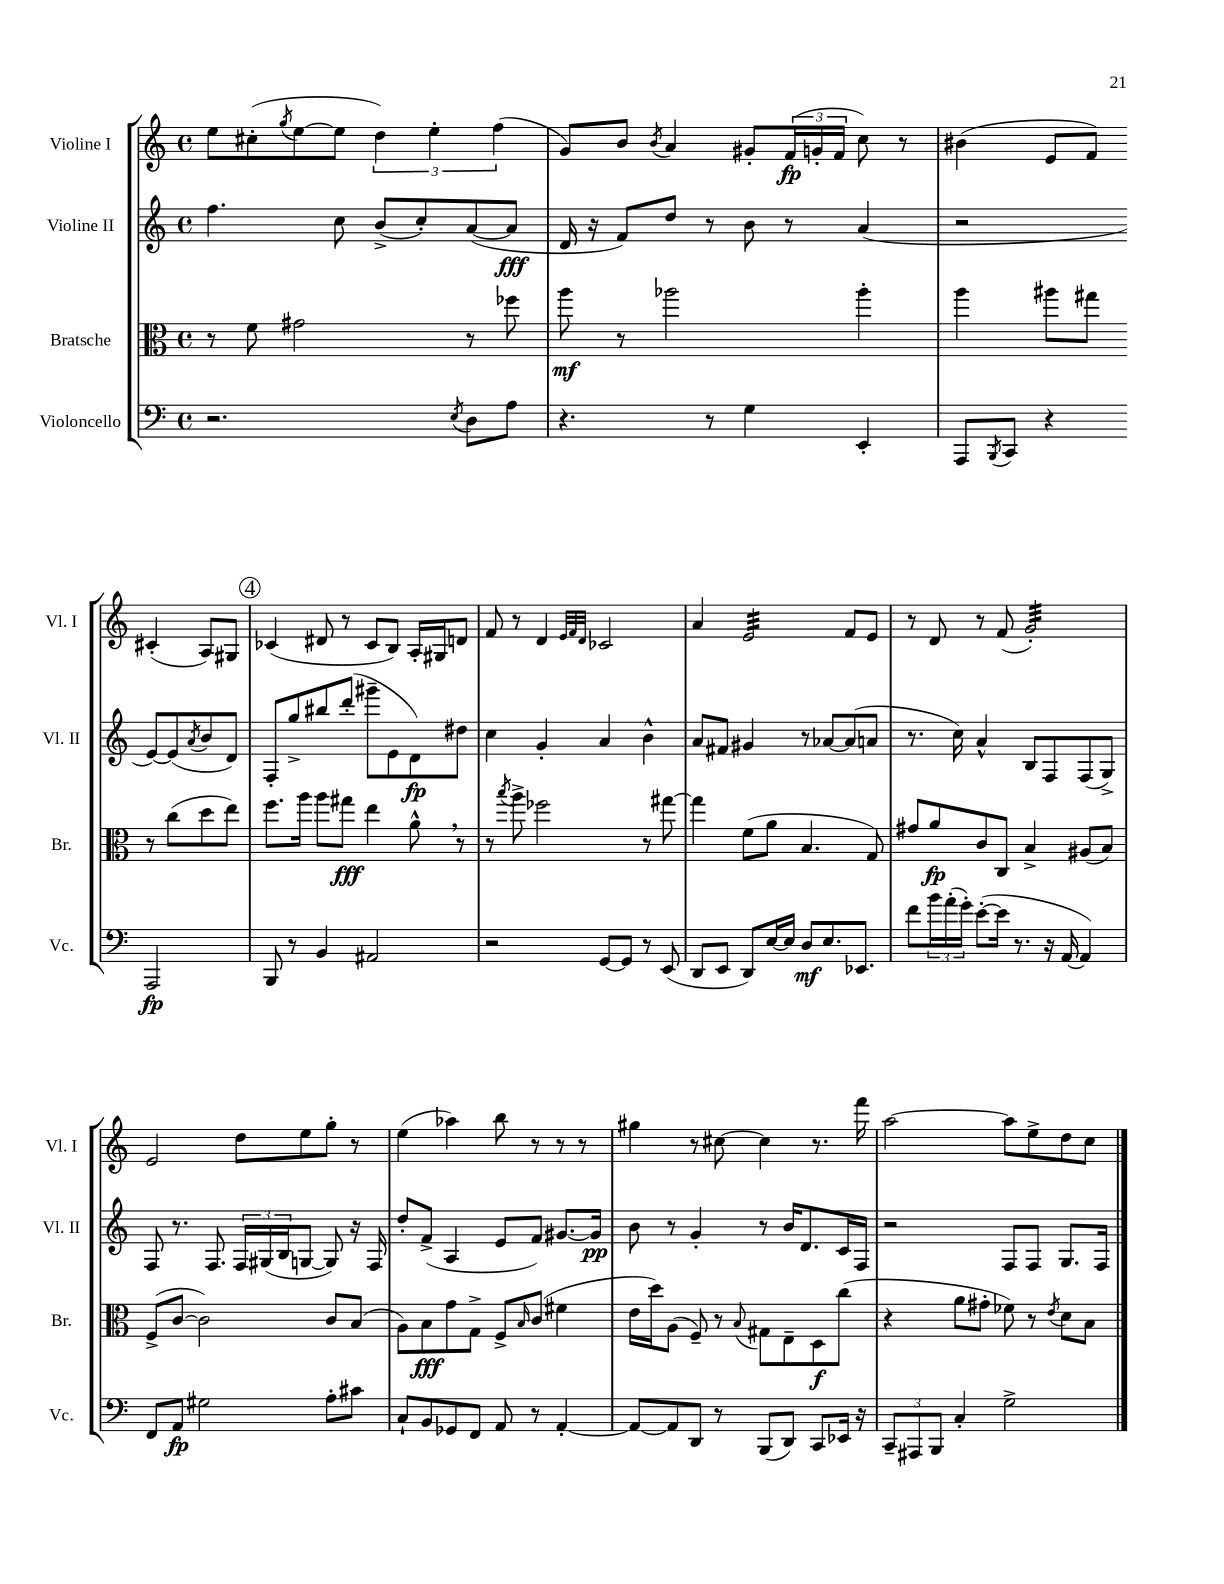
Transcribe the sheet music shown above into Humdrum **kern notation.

**kern	**kern	**kern	**kern
*staff4	*staff3	*staff2	*staff1
*clefF4	*clefC3	*clefG2	*clefG2
*k[]	*k[]	*k[]	*k[]
*M4/4	*M4/4	*M4/4	*M4/4
*met(c)	*met(c)	*met(c)	*met(c)
2.r	8r	4.ff\	8ee\L
.	8f\	.	(8cc#'\
.	.	.	8qgg/
.	2g#\	.	[8ee\
.	.	8cc\	8ee\]J
.	.	(8b^/L	6dd\)
.	.	8cc'/)	.
.	.	.	6ee'\
8qE/	.	.	.
8D\L	8r	([8a/	.
.	.	.	(6ff\
8A\J	8ff-\	8a/]J	.
=	=	=	=
4.r	8aa\	16d/	8g/L)
.	.	16r	.
.	8r	8f/L)	8b/J
.	.	.	8qb/
.	2aa-\	8dd/J	4a/
8r	.	8r	.
4G\	.	8b\	8g#'/L
.	.	8r	(24f/L
.	.	.	24g'/
.	.	.	24f/JJ
4EE'/	4aa-'\	(4a/	8cc\)
.	.	.	8r
=	=	=	=
8AAA/L	4aa\	2r	(4b#\
8qBBB/	.	.	.
8CC/J	.	.	.
4r	8aa#\L	.	8e/L
.	8gg#\J	.	8f/J)
2AAA/	8r	[8e/L)	(4c#'/
.	(8cc\L	(8e/]	.
.	.	8qa/	.
.	8dd\	8b/	8A/L)
.	8ee\J)	8d/J)	8G#/J
=	=	=	=
8BBB/	8.ff\L	8F'/L	(4c-/
8r	.	8gg^/	.
.	16aa\Jk	.	.
4BB/	8aa\L	8bb#/	8d#/
.	8gg#\J	(8ddd'/J	8r
2AA#/	4ee\	8ggg#~\L	8c-/L
.	.	8e\	8B/J)
.	8a^^\	8d\)	16A'/LL
.	.	.	16G#/J
.	8r	8dd#\J	8d/J
=	=	=	=
2r	8r	4cc\	8f/
.	8qbb/	.	.
.	8aa^\	.	8r
.	2ff-\	4g'/	4d/
.	.	.	32qqe/LLL
.	.	.	32qqf/
.	.	.	32qqd/JJJ
[8GG/L	.	4a/	2c-/
8GG/]J	.	.	.
8r	8r	4b^^\	.
(8EE/	[8gg#\	.	.
=	=	=	=
8DD/L	4gg#\]	8a/L	4a/
8EE/J	.	8f#/J	.
8DD/L)	(8f\L	4g#/	2e/
[16E/L	8a\J	.	.
16E/]JJ	.	.	.
8D/L	4.B/	8r	.
8.E/	.	[8a-/L	.
.	.	(8a-/]	8f/L
8.EE-/J	.	.	.
.	8G/)	8a/J	8e/J
=	=	=	=
8f\L	8g#/L	8.r	8r
24b\L	8a/	.	8d/
(24a'\	.	.	.
.	.	16cc\)	.
24g'\JJ)	.	.	.
([8e'\L	8c/	4a^^/	8r
16e\]Jk	8C/J	.	(8f/
8.r	.	.	.
.	4B^/	8B/L	2g'/)
16r	.	8F/	.
[16AA/	.	.	.
4AA/])	(8A#/L	(8F/	.
.	8B/J)	8G^/J)	.
=	=	=	=
8FF/L	(8F^/L	8F/	2e/
8AA/J	[8c/J	8.r	.
2G#\	2c\])	.	.
.	.	8.F/	.
.	.	24F/LL	8dd\L
.	.	(24G#/	.
.	.	24B/J	.
.	.	[8G/J	8ee\
8A'\L	8c/L	8G/])	8gg'\J
8c#\J	(8B/J	16r	8r
.	.	16F/	.
=	=	=	=
8C`/L	8A\L)	8dd'/L	(4ee\
8BB/	8B\	(8f^/J	.
8GG-/	8g\	4A/	4aa-\)
8FF/J	8G^\J	.	.
8AA/	8F^/L	8e/L	8bb\
.	16qqB/	.	.
8r	(8c/J	8f/J)	8r
[4AA'/	4f#\	[8.g#/L	8r
.	.	.	8r
.	.	16g#/]Jk	.
=	=	=	=
8AA/_L	16e\LL	8b\	4gg#\
.	16dd\J)	.	.
8AA/]	(8A\J	8r	.
8DD/J	8F~/)	4g'/	8r
8r	8r	.	[8cc#\
.	8qqB/	.	.
(8BBB/L	8G#\L	8r	4cc#\]
8DD/J)	8E~\	16b/LK	.
.	.	8.d/	.
8CC/L	8D\	.	8.r
16EE-/Jk	(8cc\J	16c/L	.
16r	.	16F/JJ	16fff\
=	=	=	=
12CC~/L	4r	2r	[2aa\
12AAA#/	.	.	.
12BBB/J	.	.	.
4C'/	8a\L	.	.
.	8g#'\J	.	.
2G^\	8f-\)	8F/L	8aa\]L
.	8r	8F/J	8ee^\
.	8qe/	.	.
.	8d\L	8.G/L	8dd\
.	8B\J	.	8cc\J
.	.	16F/Jk	.
==	==	==	==
*-	*-	*-	*-
